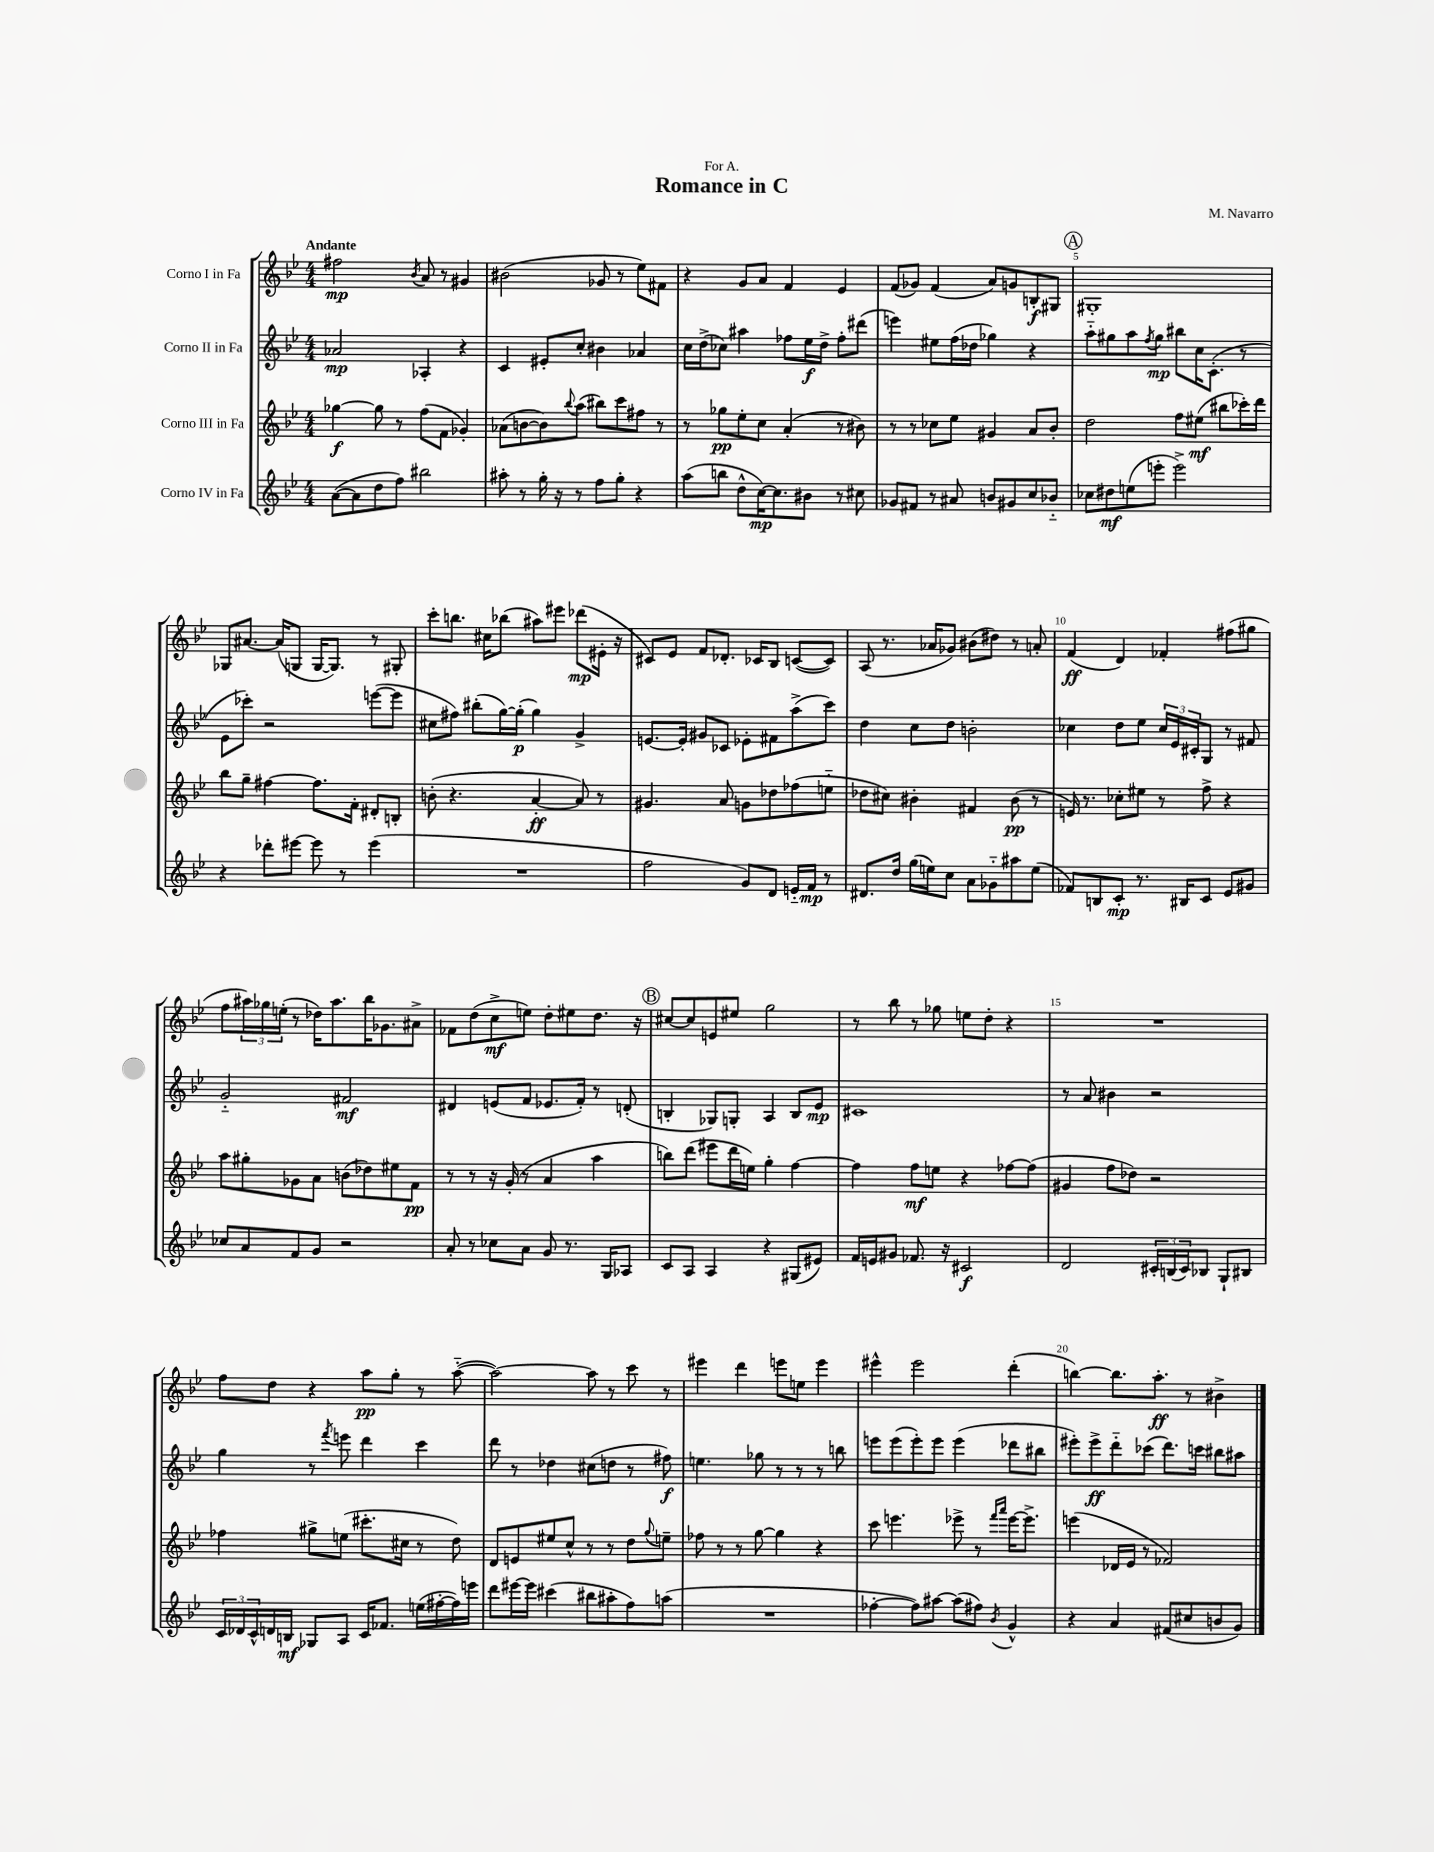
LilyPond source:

\header { title = "Romance in C" composer = "M. Navarro" dedication = "For A." }
<<
\new StaffGroup <<
\new Staff = "s0" \with { instrumentName = "Corno I in Fa" } {
    \clef treble \key bes \major \numericTimeSignature \time 4/4 \tempo "Andante"
    fis''2\mp \acciaccatura { bes'8 } a'8 r8 gis'4 |
    bis'2( ges'8 r8 ees''8) fis'8 |
    r4 g'8 a'8 f'4 ees'4 |
    f'8( ges'8) f'4( a'8) g'8 b8-.\f gis8 |
    \mark \markup { \circle "A" } gis1-. |
    ges8 ais'8.~ ais'16( g8 g16~ g8.) r8 gis8-. |
    c'''8-. b''8. cis''16 bes''8( ais''8) eis'''8 des'''8\mp( eis'16-. r16 |
    cis'8) ees'8 f'8 des'8.-. ces'16 bes8 c'8~( c'8) |
    a8( r8. aes'16 ges'8) bis'8( dis''8) r8 a'8-. |
    f'4\ff( d'4) fes'4-. fis''8( gis''8 |
    f''8 \tuplet 3/2 { ais''16) ges''16 e''16-.( } r8 des''16) ais''8. bes''16 ges'8. ais'8-> |
    fes'8 d''8( c''8->\mf e''8) d''8-. eis''8 d''8. r16 |
    \mark \markup { \circle "B" } cis''8~ cis''8 e'8 eis''8 g''2 |
    r8 bes''8 r8 ges''8 e''8 d''8-. r4 |
    R1 |
    f''8 d''8 r4 a''8\pp g''8-. r8 a''8~-_( |
    a''2~) a''8 r8 c'''8 r8 |
    eis'''4 d'''4 e'''8 e''8 e'''4 |
    eis'''4-^ eis'''2 d'''4-.( |
    b''4~) b''8. a''8.-.\ff r8 bis'4-> \bar "|." |
}
\new Staff = "s1" \with { instrumentName = "Corno II in Fa" } {
    \clef treble \key bes \major \numericTimeSignature \time 4/4
    aes'2\mp aes4-. r4 |
    c'4 eis'8-. c''8-. bis'4 aes'4 |
    c''16 d''16->( ces''8) ais''4 fes''8 ees''16\f d''16-> fes''8-. dis'''8( |
    e'''4) eis''8 f''16( des''16 ges''4) r4 |
    \mark \markup { \circle "A" } a''8-_ gis''8 a''8 \acciaccatura { f''8 } gis''8\mp bis''8 c''16 c'8.-.( r8 |
    ees'8 ces'''8-.) r2 e'''8~( e'''8 |
    cis''8 fis''8) bis''8-.( g''16~) g''16-.\p( g''4) g'4-> |
    e'8.~ e'16-. gis'8 ces'8 ees'8-. fis'8 a''8->( c'''8) |
    d''4 c''8 d''8 b'2-. |
    ces''4 d''8 ees''8 \tuplet 3/2 { ces''16 ees'16 cis'16-. } g8 r8 fis'8 |
    g'2-_ fis'2\mf |
    dis'4 e'8( f'8 ees'8. f'16-.) r8 d'8-.( |
    \mark \markup { \circle "B" } b4-. ges8) g8-. a4 b8 ees'8\mp |
    cis'1 |
    r8 a'8 bis'4 r2 |
    g''4 r8 \acciaccatura { f'''8 } e'''8 d'''4 c'''4 |
    d'''8 r8 des''4 cis''8( d''8 r8 fis''8\f) |
    e''4. ges''8 r8 r8 r8 b''8 |
    e'''8 e'''8( e'''8-.) e'''8 e'''4( des'''8 bis''8 |
    eis'''8-.) eis'''8->\ff d'''8-_ ces'''8( d'''8.) c'''16 bis''8 ais''8 \bar "|." |
}
\new Staff = "s2" \with { instrumentName = "Corno III in Fa" } {
    \clef treble \key bes \major \numericTimeSignature \time 4/4
    ges''4~\f ges''8 r8 f''8( f'8 ges'4-.) |
    aes'8( b'8~ b'8) \appoggiatura { bes''8 } a''8( bis''8) c'''8 fis''8 r8 |
    r8 ges''8\pp ees''8-. c''8 a'4-.( r8 bis'8) |
    r8 r8 ces''8 ees''8 gis'4 a'8 bes'8-. |
    \mark \markup { \circle "A" } d''2 f''8 eis''8\mf( bis''8 ces'''16-.) d'''16 |
    bes''8 g''8-- fis''4~ fis''8. f'16-. dis'8-. b8-. |
    b'8-.( r4. a'4~-.\ff a'8) r8 |
    gis'4. a'8 g'8 des''8 fes''8( e''8-_ |
    des''8 cis''8) bis'4-. fis'4 bis'8\pp( r8 |
    e'16) r8. ces''8-. eis''8 r8 f''8-> r4 |
    a''8 gis''8-. ges'8 a'8 b'8( des''8) eis''8 f'8\pp |
    r8 r8 r16 g'16-.( r8 a'4 a''4 |
    \mark \markup { \circle "B" } b''8) d'''8( eis'''8 d'''16 e''16) g''4-. f''4~ |
    f''4 f''8\mf e''8 r4 fes''8~ fes''8( |
    gis'4 f''8 des''8) r2 |
    fes''4 gis''8-> e''8( cis'''8.-. cis''16 r8 d''8) |
    d'8 e'8 eis''8 c''8-^ r8 r8 d''8 \appoggiatura { g''8 } e''8-- |
    fes''8 r8 r8 g''8~ g''4 r4 |
    c'''8 e'''4. ees'''8-> r8 \grace { f'''16 a'''16 } ees'''16~ ees'''8.-> |
    e'''4( des'16 ees'16 r8 fes'2) \bar "|." |
}
\new Staff = "s3" \with { instrumentName = "Corno IV in Fa" } {
    \clef treble \key bes \major \numericTimeSignature \time 4/4
    a'8~( a'8 d''8 f''8) bis''2 |
    ais''8-. r8 g''16-. r16 r8 f''8 g''8-. r4 |
    a''8( b''8 d''8-^ c''16~\mp) c''8. bis'8 r8 cis''8 |
    ges'8 fis'8 r8 ais'8 b'8 gis'8 c''8 bes'8-_ |
    \mark \markup { \circle "A" } ces''8 dis''8\mf e''8( e'''8-. e'''2->) |
    r4 des'''8-. eis'''8~ eis'''8 r8 eis'''4( |
    R1 |
    f''2 g'8) d'8 e'16-_ f'16\mp r8 |
    dis'8. d''16 g''16( e''16) c''8 a'8 ges'8-_ ais''8 e''8( |
    fes'8) b8 c'8-.\mp r8. bis16 c'8 ees'8 gis'8 |
    ces''8 a'8 f'8 g'8 r2 |
    a'8-. r8 ces''8 a'8 g'8 r8. g16 aes8 |
    \mark \markup { \circle "B" } c'8 a8 a4 r4 gis8( eis'8) |
    f'16 e'16 gis'8 fes'8. r16 cis'2\f |
    d'2 \tuplet 3/2 { cis'16-. b16( cis'16) } bes8 g8-! bis8 |
    \tuplet 3/2 { c'16 des'16 c'16-^ } d'16 b16\mf ges8 a8 c'16 fes'8. e''16( fis''16~-. fis''16) e'''16 |
    d'''8 eis'''16~ eis'''16 cis'''4( bis''8 ais''8-. f''8) a''8( |
    R1 |
    fes''4~-. fes''8) ais''8~ ais''8( fis''8) \acciaccatura { bes'8 } g'4-^ |
    r4 a'4 fis'8( cis''8 b'8 g'8) \bar "|." |
}
>>
>>
\layout { \context { \Score \override BarNumber.break-visibility = ##(#f #t #t) barNumberVisibility = #(every-nth-bar-number-visible 5) } }
